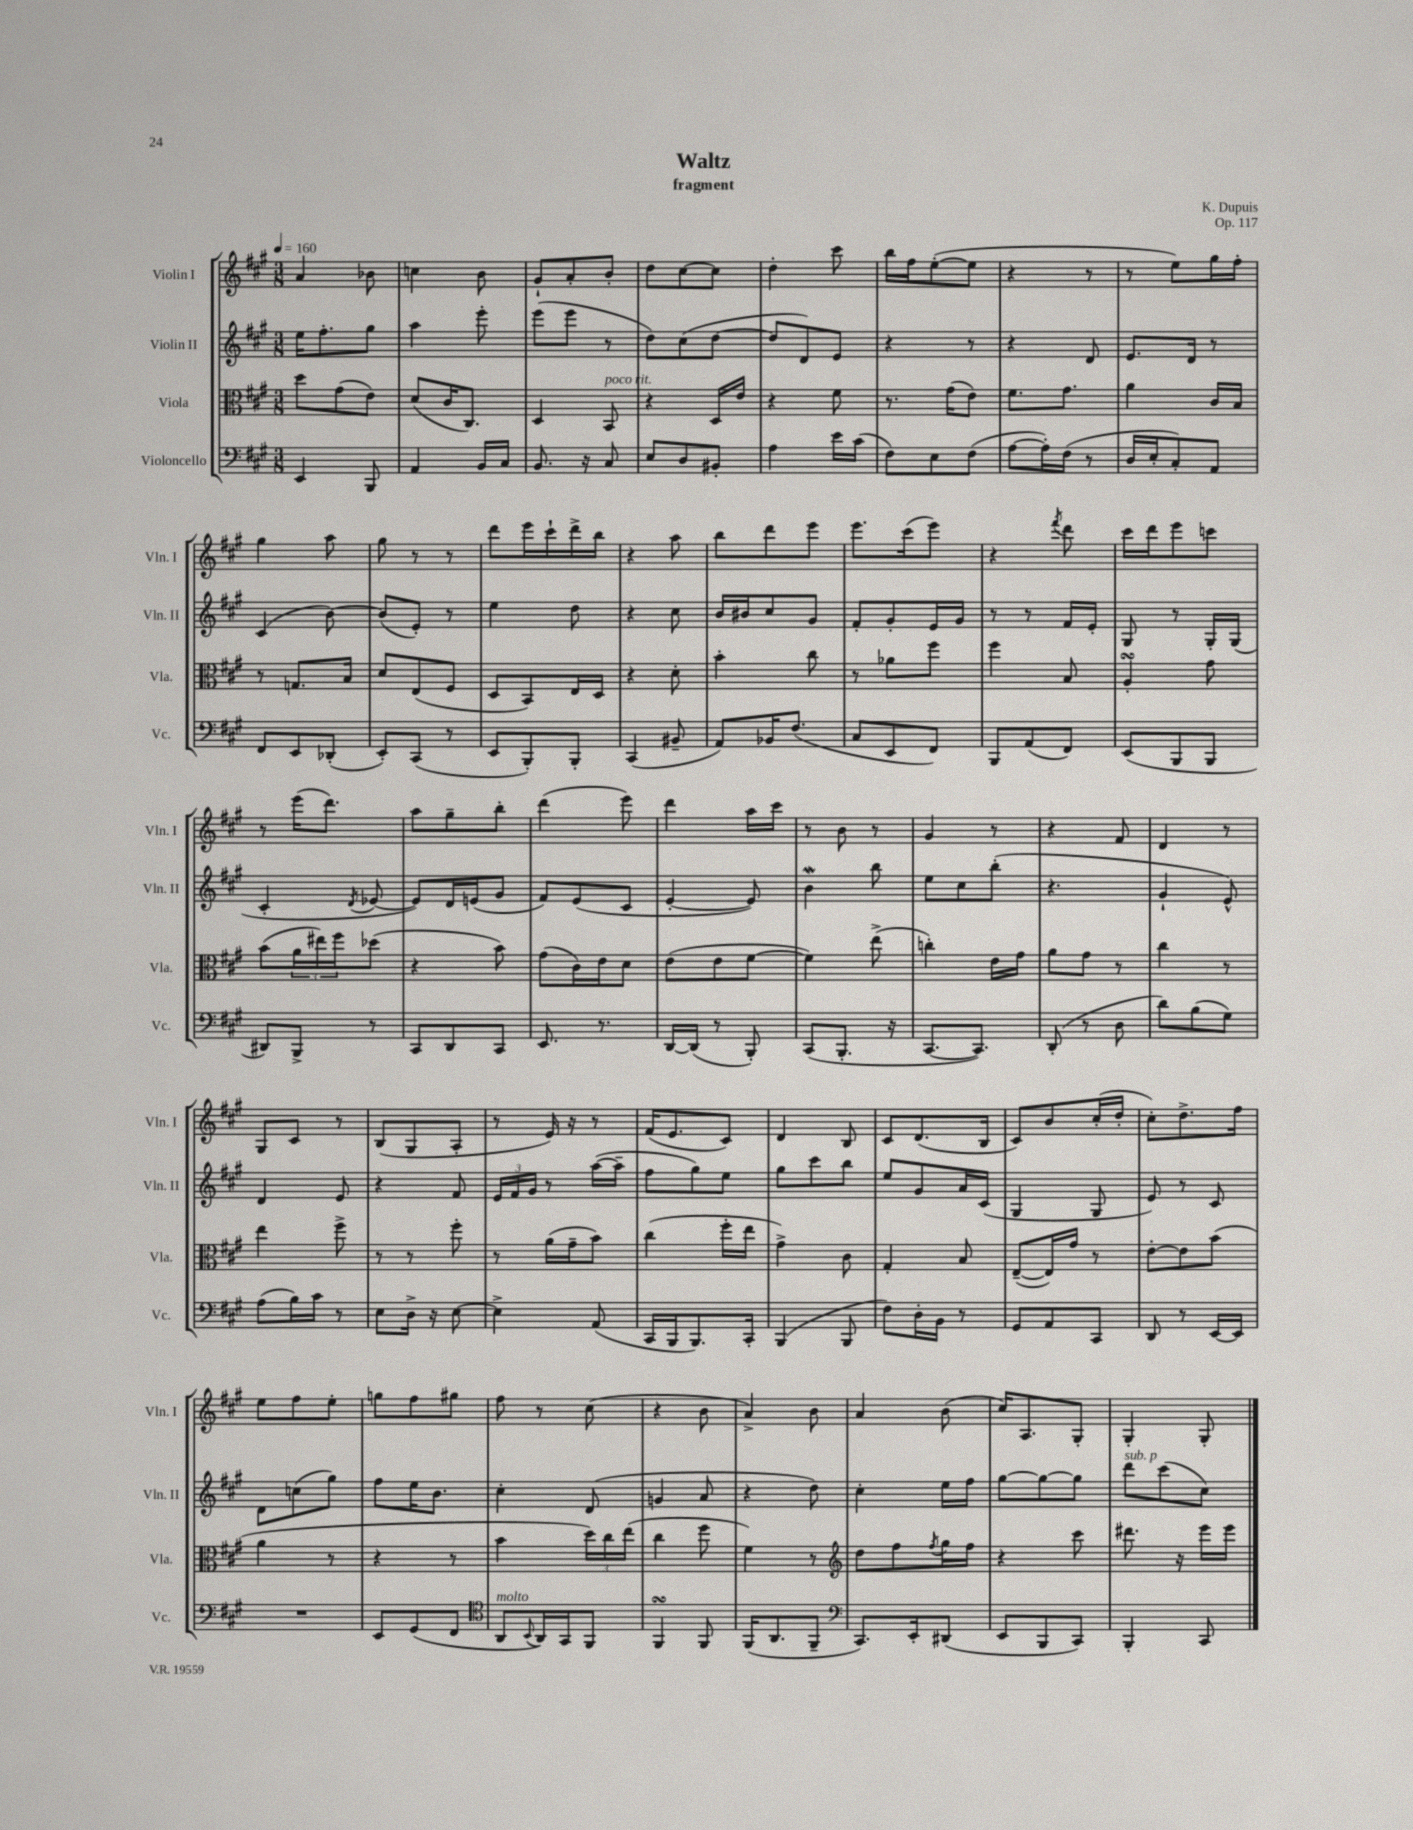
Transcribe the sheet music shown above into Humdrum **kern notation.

**kern	**kern	**kern	**kern
*part4	*part3	*part2	*part1
*staff4	*staff3	*staff2	*staff1
*I"Violoncello	*I"Viola	*I"Violin II	*I"Violin I
*I'Vc.	*I'Vla.	*I'Vln. II	*I'Vln. I
*clefF4	*clefC3	*clefG2	*clefG2
*k[f#c#g#]	*k[f#c#g#]	*k[f#c#g#]	*k[f#c#g#]
*M3/8	*M3/8	*M3/8	*M3/8
*MM160	*MM160	*MM160	*MM160
=1	=1	=1	=1
4EE/	8dd\L	16ee\KL	4a/
.	.	8.ff#'\	.
.	(8g#\	.	.
8BBB/	8e\J)	8gg#\J	8b-X\
=2	=2	=2	=2
4AA/	(8d/L	4aa\	4ccn\
.	16c#/K	.	.
.	8.C#/J)	.	.
16BB/LL	.	8eee'\	8b\
16C#/JJ	.	.	.
=3	=3	=3	=3
8.BB/	4D/	(8eee\L	8g#`/L
.	.	8eee\J	8a'/
16r	.	.	.
!	!LO:TX:a:i:t=poco rit.	!	!
8C#/	8BB/	8r	8b'/J
=4	=4	=4	=4
8E/L	4r	8dd\L)	8dd\L
8D/	.	(8cc#\	[8cc#\
8BB#X'/J	16D/LL	[8dd\J	8cc#\J]
.	16e/JJ	.	.
=5	=5	=5	=5
4A\	4r	8dd/L]	4dd'\
.	.	8d/)	.
16e\LL	8f#\	8e/J	8ccc#\
(16c#\JJ	.	.	.
=6	=6	=6	=6
8F#\L)	8.r	4r	16bb\LL
.	.	.	16ff#\J
8E\	.	.	([8ee'\
.	(16g#\KL	.	.
(8F#\J	8e\J)	8r	8ee\J]
=7	=7	=7	=7
[8A\L	8.f#\L	4r	4r
16A'\L])	.	.	.
(16F#\JJ	8.g#\J	.	.
8r	.	8d/	8r
=8	=8	=8	=8
16D/LL	4a\	8.e/L	8r
16E'/J	.	.	.
8C#'/)	.	.	8ee\L)
.	.	16d/Jk	.
8AA/J	16c#/LL	8r	16gg#\L
.	16B/JJ	.	16ff#'\JJ
!!LO:LB:g=z
=9	=9	=9	=9
8FF#/L	8r	(4c#/	4gg#\
8EE/	8.Gn/L	.	.
(8DD-X'/J	.	[8b\)	8aa\
.	16B/Jk	.	.
=10	=10	=10	=10
8EE'/L)	8d/L	(8b/L]	8gg#\
(8CC#/J	(8E/	8e'/J)	8r
8r	8F#/J	8r	8r
=11	=11	=11	=11
8EE/L	8D/L	4ee\	8ddd\L
8BBB'/)	8BB/)	.	16eee\L
.	.	.	16ccc#`\
8BBB'/J	16E/L	8dd\	16ddd^\
.	16D/JJ	.	16bb\JJ
=12	=12	=12	=12
(4CC#/	4r	4r	4r
8BB#X~/	8d'\	8cc#\	8aa\
=13	=13	=13	=13
8AA/L)	4b'\	16b/LL	8bb\L
.	.	16b#X/J	.
16BB-X/K	.	8cc#/	8ddd\
(8.F#/J	.	.	.
.	8cc#\	8g#/J	8eee\J
=14	=14	=14	=14
8C#/L	8r	8f#'/L	8.eee\L
8EE/	8a-X\L	8g#'/	.
.	.	.	(16ccc#\k
8FF#/J)	8ff#\J	16e/L	8eee\J)
.	.	16g#/JJ	.
=15	=15	=15	=15
8BBB/L	4ff#\	8r	4r
(8AA/	.	8r	.
.	.	.	8qfff#/
8FF#/J)	8B/	16f#/LL	8ddd\
.	.	16e'/JJ	.
=16	=16	=16	=16
(8EE/L	4AsSSs'/	8G#/	16ccc#\LL
.	.	.	16ddd\J
8BBB/	.	8r	8eee\
8BBB/J	8g#\	16G#'/LL	8cccn\J
.	.	(16G#/JJ	.
!!LO:LB:g=z
=17	=17	=17	=17
8DD#X/L)	(8b\L	4c#'/	8r
8BBB^/J	24a\L	.	(16eee\KL
.	24ee#X\)	.	.
.	.	.	8.ddd\J)
.	24ff#\J	.	.
.	.	8qd/	.
8r	(8dd-X\J	[8e-X/	.
=18	=18	=18	=18
8CC#/L	4r	8e-/L])	8aa\L
8DD/	.	16d/L	8gg#~\
.	.	(16en/J	.
8CC#/J	8b\)	8g#/J	8bb'\J
=19	=19	=19	=19
8.EE/	(8g#\L	8f#/L)	(4ddd\
.	16c#\L)	(8e/	.
8.r	16e\J	.	.
.	8d\J	8c#/J	8eee\)
=20	=20	=20	=20
[16DD/LL	(8e\L	[4e'/	4ddd\
(16DD/JJ]	.	.	.
8r	8e\	.	.
8BBB'/)	[8f#\J	8e/])	16aa\LL
.	.	.	16ccc#\JJ
=21	=21	=21	=21
(8CC#/L	4f#\])	4bW\	8r
8.BBB'/J	.	.	8b\
.	(8ee^\	8bb\	8r
16r	.	.	.
=22	=22	=22	=22
[8.CC#/L	4ccn'\)	8ee\L	4g#/
.	.	8cc#\	.
8.CC#/J])	.	.	.
.	16e\LL	(8bb'\J	8r
.	16g#\JJ	.	.
=23	=23	=23	=23
(8DD'/	8a\L	4.r	4r
8r	8g#\J	.	.
8D\	8r	.	8f#/
=24	=24	=24	=24
8d\L)	4cc#\	4g#`/	4d/
(8B\	.	.	.
8G#\J)	8r	8e^^/)	8r
!!LO:LB:g=z
=25	=25	=25	=25
(8A\L	4ee\	4d/	8G#/L
16B\L)	.	.	8c#/J
16c#\JJ	.	.	.
8r	8ff#^\	8e/	8r
=26	=26	=26	=26
8E\L	8r	4r	(8B/L
16D^\Jk	8r	.	8G#/
16r	.	.	.
[8E\	8ff#'\	8f#/	8A'/J
=27	=27	=27	=27
4E^\]	8r	24e/LL	8r
.	.	24f#/	.
.	.	24g#/JJ	.
.	(16a\LL	8r	16e/)
.	16g#~\J	.	16r
(8AA/	8b\J)	([16aa\LL	8r
.	.	16aa~\JJ]	.
=28	=28	=28	=28
16CC#/LL	(4cc#\	8ff#\L	(16f#/KL
16BBB/J	.	.	8.e/
8.BBB/)	.	8gg#\)	.
.	16ff#'\LL	8ee\J	8c#/J)
16CC#'/Jk	16ee\JJ	.	.
=29	=29	=29	=29
(4BBB/	4g#^\)	8gg#\L	4d/
.	.	8ccc#\	.
8BBB/	8c#\	8bb\J	8B/
=30	=30	=30	=30
8F#\L)	4G#'/	8ee/L	8c#/L
16D'\L	.	8g#/	(8.d/
16BB\JJ	.	.	.
8r	8B/	16a/L	.
.	.	(16c#/JJ	16B/Jk
=31	=31	=31	=31
8GG#/L	([8E~/L	4G#/	8c#/L)
8AA/	16E/L])	.	8b/
.	16g#/JJ	.	.
8CC#/J	8r	8G#/	(16cc#'/L
.	.	.	16dd'/JJ
=32	=32	=32	=32
8DD/	[8e'\L	8e/)	8cc#'\L)
8r	8e\]	8r	8.dd^\
[16EE/LL	(8b\J	8c#/	.
16EE/JJ]	.	.	16ff#\Jk
!!LO:LB:g=z
=33	=33	=33	=33
4.r	4a\	8d\L	8ee\L
.	.	(8ccn\	8ff#\
.	8r	8gg#\J)	8ee'\J
=34	=34	=34	=34
8EE/L	4r	8ff#\L	8ggn\L
(8GG#/	.	16ee\K	8ff#\
.	.	8.b\J	.
8FF#/J	8r	.	8gg#X\J
=35	=35	=35	=35
*clefC4	*	*	*
!LO:TX:a:i:t=molto	!	!	!
8AA/L	4b\	4cc#'\	8ff#\
8qqBB/	.	.	.
16AA/L)	.	.	8r
16GG#/J	.	.	.
8FF#/J	24dd\LL)	(8d/	(8cc#\
.	24cc#\	.	.
.	(24ee\JJ	.	.
=36	=36	=36	=36
4FF#sSSS/	4cc#\	4gn/	4r
8FF#/	8ff#\	8a/	8b\
=37	=37	=37	=37
(16FF#/KL	4f#\)	4r	4a^/)
8.AA/	.	.	.
8FF#~/J	8r	8dd\)	8b\
=38	=38	=38	=38
*clefF4	*clefG2	*	*
8.CC#/L)	8dd\L	4cc#'\	4a/
.	8ff#\	.	.
16EE'/k	.	.	.
.	8qff#/	.	.
(8DD#X/J	16gg#\L	16ee\LL	(8b\
.	16ff#\JJ	16ff#\JJ	.
=39	=39	=39	=39
8EE/L	4r	[8gg#\L	16cc#/KL)
.	.	.	8.A/
8BBB/	.	8gg#\_	.
8CC#/J)	8ccc#\	8gg#\J]	8G#'/J
=40	=40	=40	=40
!	!	!LO:TX:a:i:t=sub. p	!
4BBB'/	8.ddd#X\	8ddd\L	4G#'/
.	.	(8ccc#\	.
.	16r	.	.
8CC#/	16eee\LL	8cc#\J)	8G#'/
.	16eee\JJ	.	.
==	==	==	==
*-	*-	*-	*-
